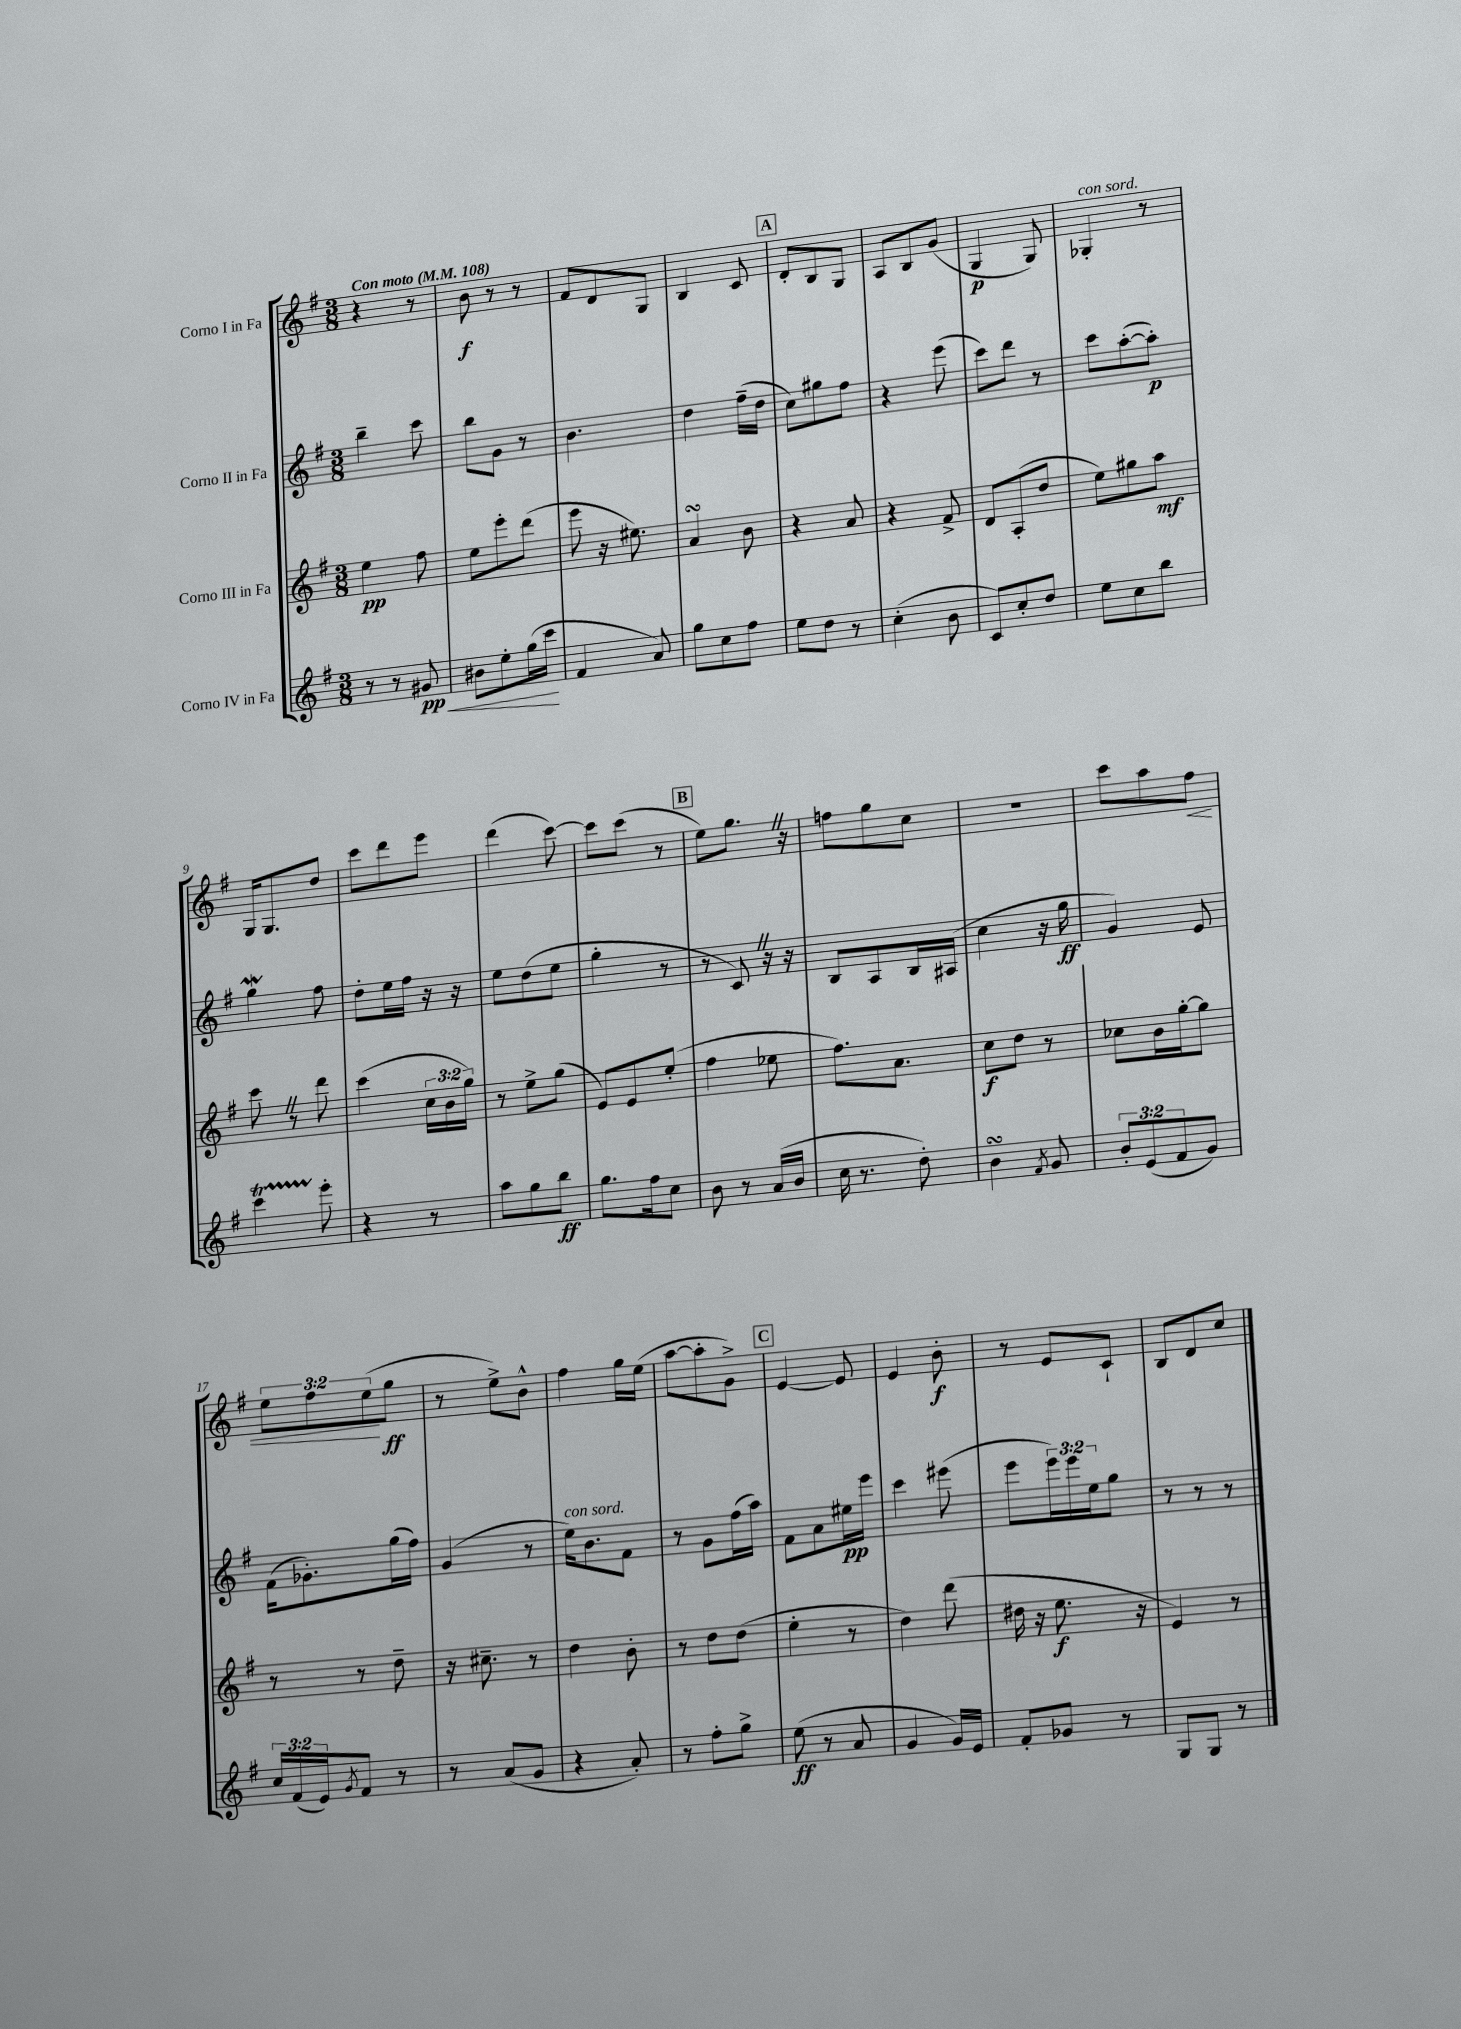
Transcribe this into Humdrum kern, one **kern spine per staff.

**kern	**dynam	**kern	**dynam	**kern	**dynam	**kern	**dynam
*part4	*part4	*part3	*part3	*part2	*part2	*part1	*part1
*staff4	*staff4	*staff3	*staff3	*staff2	*staff2	*staff1	*staff1
*I"Corno IV in Fa	*	*I"Corno III in Fa	*	*I"Corno II in Fa	*	*I"Corno I in Fa	*
*clefG2	*	*clefG2	*	*clefG2	*	*clefG2	*
*k[f#]	*	*k[f#]	*	*k[f#]	*	*k[f#]	*
*M3/8	*	*M3/8	*	*M3/8	*	*M3/8	*
*MM108	*	*MM108	*	*MM108	*	*MM108	*
=1	=1	=1	=1	=1	=1	=1	=1
!	!	!	!	!	!	!LO:TX:a:B:t=Con moto	!
8r	.	4ee\	pp	4bb~\	.	4r	.
8r	.	.	.	.	.	.	.
!	!LO:HP:b	!	!	!	!	!	!
8g#X/	< pp	8ff#\	.	8ccc\	.	8r	.
=2	=2	=2	=2	=2	=2	=2	=2
8b#X\L	.	8ee\L	.	8bb\L	.	8b\	f
8ee'\	.	8eee'\	.	8g\J	.	8r	.
(16gg\L	.	(8ddd\J	.	8r	.	8r	.
16ccc\JJ	.	.	.	.	.	.	.
.	[	.	.	.	.	.	.
=3	=3	=3	=3	=3	=3	=3	=3
4f#/	.	8eee\	.	4.b\	.	8f#/L	.
.	.	16r	.	.	.	8d/	.
.	.	8.ee#X\)	.	.	.	.	.
8a/)	.	.	.	.	.	8G/J	.
=4	=4	=4	=4	=4	=4	=4	=4
8gg\L	.	4asSSS/	.	4dd\	.	4B/	.
8cc\	.	.	.	.	.	.	.
8ff#\J	.	8b\	.	(16ff#~\LL	.	8c/	.
.	.	.	.	16dd\JJ	.	.	.
!!LO:REH:place=s1:t=A
=5	=5	=5	=5	=5	=5	=5	=5
8ee\L	.	4r	.	8cc\L)	.	8d'/L	.
8dd\J	.	.	.	8gg#X\	.	8B/	.
8r	.	8a/	.	8ff#\J	.	8G/J	.
=6	=6	=6	=6	=6	=6	=6	=6
(4cc'\	.	4r	.	4r	.	8A/L	.
.	.	.	.	.	.	8B/	.
8b\	.	8f#^/	.	(8eee\	.	(8g/J	.
=7	=7	=7	=7	=7	=7	=7	=7
8c/L)	.	8d/L	.	8ccc\L)	.	4G/	p
8cc'/	.	(8A'/	.	8ddd\J	.	.	.
8dd/J	.	8dd/J	.	8r	.	8G/)	.
=8	=8	=8	=8	=8	=8	=8	=8
!	!	!	!	!	!	!LO:TX:a:i:t=con sord.	!
8ee\L	.	8ee\L)	.	8ccc\L	.	4G-X'/	.
8cc\	.	8gg#X\	.	([8aa'\	.	.	.
8bb\J	.	8aa\J	mf	8aa'\J])	p	8r	.
!!LO:LB:g=z
=9	=9	=9	=9	=9	=9	=9	=9
4cccT\	.	8cccZ\	.	4ggw\	.	16G/KL	.
.	.	.	.	.	.	8.G/	.
.	.	8r	.	.	.	.	.
8eee'\	.	8ddd\	.	8ff#\	.	8dd/J	.
=10	=10	=10	=10	=10	=10	=10	=10
4r	.	(4ccc\	.	8dd'\L	.	8ccc\L	.
.	.	.	.	16ee\L	.	8ddd\	.
.	.	.	.	16ff#\JJ	.	.	.
8r	.	24cc\LL	.	16r	.	8eee\J	.
.	.	24b\	.	.	.	.	.
.	.	.	.	16r	.	.	.
.	.	24gg\JJ)	.	.	.	.	.
=11	=11	=11	=11	=11	=11	=11	=11
8aa\L	.	8r	.	8ee\L	.	(4ddd\	.
8gg\	.	8ee^\L	.	(8dd\	.	.	.
8bb\J	ff	(8gg\J	.	8ee\J	.	[8ccc\)	.
=12	=12	=12	=12	=12	=12	=12	=12
8.gg\L	.	8e/L)	.	4gg'\	.	8ccc\L]	.
.	.	8e/	.	.	.	(8ccc\J	.
16ff#\k	.	.	.	.	.	.	.
8cc\J	.	(8ee'/J	.	8r	.	8r	.
!!LO:REH:place=s1:t=B
=13	=13	=13	=13	=13	=13	=13	=13
8b\	.	4ff#\	.	8r	.	8ee\L)	.
8r	.	.	.	8cZ/)	.	8.ggZ\J	.
(16a/LL	.	8ee-X\	.	16r	.	.	.
16b/JJ	.	.	.	16r	.	16r	.
=14	=14	=14	=14	=14	=14	=14	=14
16cc\	.	8.ff#\L)	.	8B/L	.	8ffn\L	.
8.r	.	.	.	.	.	.	.
.	.	.	.	8A/	.	8gg\	.
.	.	8.a\J	.	.	.	.	.
8dd'\)	.	.	.	16B/L	.	8cc\J	.
.	.	.	.	(16A#X/JJ	.	.	.
=15	=15	=15	=15	=15	=15	=15	=15
4bsSsS\	.	8cc\L	f	4cc\	.	4.r	.
.	.	8dd\J	.	.	.	.	.
8qf#/	.	.	.	.	.	.	.
8g/	.	8r	.	16r	.	.	.
.	.	.	.	16gg\	ff	.	.
=16	=16	=16	=16	=16	=16	=16	=16
12b'/L	.	8cc-X\L	.	4g/)	.	8ccc\L	.
(12e/	.	.	.	.	.	.	.
.	.	16b\L	.	.	.	8aa\	.
12f#/	.	.	.	.	.	.	.
.	.	[16gg'\J	.	.	.	.	.
!	!	!	!	!	!	!	!LO:HP:b
8g/J)	.	8gg\J]	.	8e/	.	8ff#\J	<
!!LO:LB:g=z
=17	=17	=17	=17	=17	=17	=17	=17
24cc/LL	.	8r	.	(16f#\KL	.	12ee\L	.
(24f#/	.	.	.	.	.	.	.
.	.	.	.	8.g-X'\)	.	.	.
24e/J)	.	.	.	.	.	12ff#\	.
8qg/	.	.	.	.	.	.	.
8f#/J	.	8r	.	.	.	.	.
.	.	.	.	.	.	(12ee\	.
8r	.	8dd~\	.	(16gg\L	.	8gg\J	[ ff
.	.	.	.	16ff#\JJ)	.	.	.
=18	=18	=18	=18	=18	=18	=18	=18
8r	.	16r	.	(4g/	.	8r	.
.	.	8.cc#X~\	.	.	.	.	.
(8a/L	.	.	.	.	.	8ee^\L)	.
8g/J	.	8r	.	8r	.	8b^^\J	.
=19	=19	=19	=19	=19	=19	=19	=19
!	!	!	!	!LO:TX:a:i:t=con sord.	!	!	!
4r	.	4dd\	.	16ee\KL)	.	4ff#\	.
.	.	.	.	8.b\	.	.	.
8a'/)	.	8b'\	.	8f#\J	.	16gg\LL	.
.	.	.	.	.	.	(16ee\JJ	.
=20	=20	=20	=20	=20	=20	=20	=20
8r	.	8r	.	8r	.	[8aa\L	.
8ff#'\L	.	8dd\L	.	8g\L	.	8aa'\]	.
8gg^\J	.	(8dd\J	.	(16ff#\L	.	8g^\J)	.
.	.	.	.	16aa\JJ)	.	.	.
!!LO:REH:place=s1:t=C
=21	=21	=21	=21	=21	=21	=21	=21
(8ee\	ff	4ee'\	.	8f#\L	.	[4e/	.
8r	.	.	.	8a\	.	.	.
8a/	.	8r	.	16ee#X\L	pp	8e/]	.
.	.	.	.	16eee\JJ	.	.	.
=22	=22	=22	=22	=22	=22	=22	=22
4g/	.	4dd\)	.	4ccc\	.	4e/	.
16g/LL)	.	(8ddd\	.	(8eee#X\	.	8b'\	f
16e/JJ	.	.	.	.	.	.	.
=23	=23	=23	=23	=23	=23	=23	=23
8f#'/L	.	16dd#X\	.	8eee\L	.	8r	.
.	.	16r	.	.	.	.	.
8g-X/J	.	8.ee\	f	24eee\L)	.	8e/L	.
.	.	.	.	24eee\	.	.	.
.	.	.	.	24ee\J	.	.	.
8r	.	.	.	8gg\J	.	8c`/J	.
.	.	16r	.	.	.	.	.
=24	=24	=24	=24	=24	=24	=24	=24
8G/L	.	4e/)	.	8r	.	8B/L	.
8G/J	.	.	.	8r	.	8d/	.
8r	.	8r	.	8r	.	8cc/J	.
==	==	==	==	==	==	==	==
*-	*-	*-	*-	*-	*-	*-	*-
